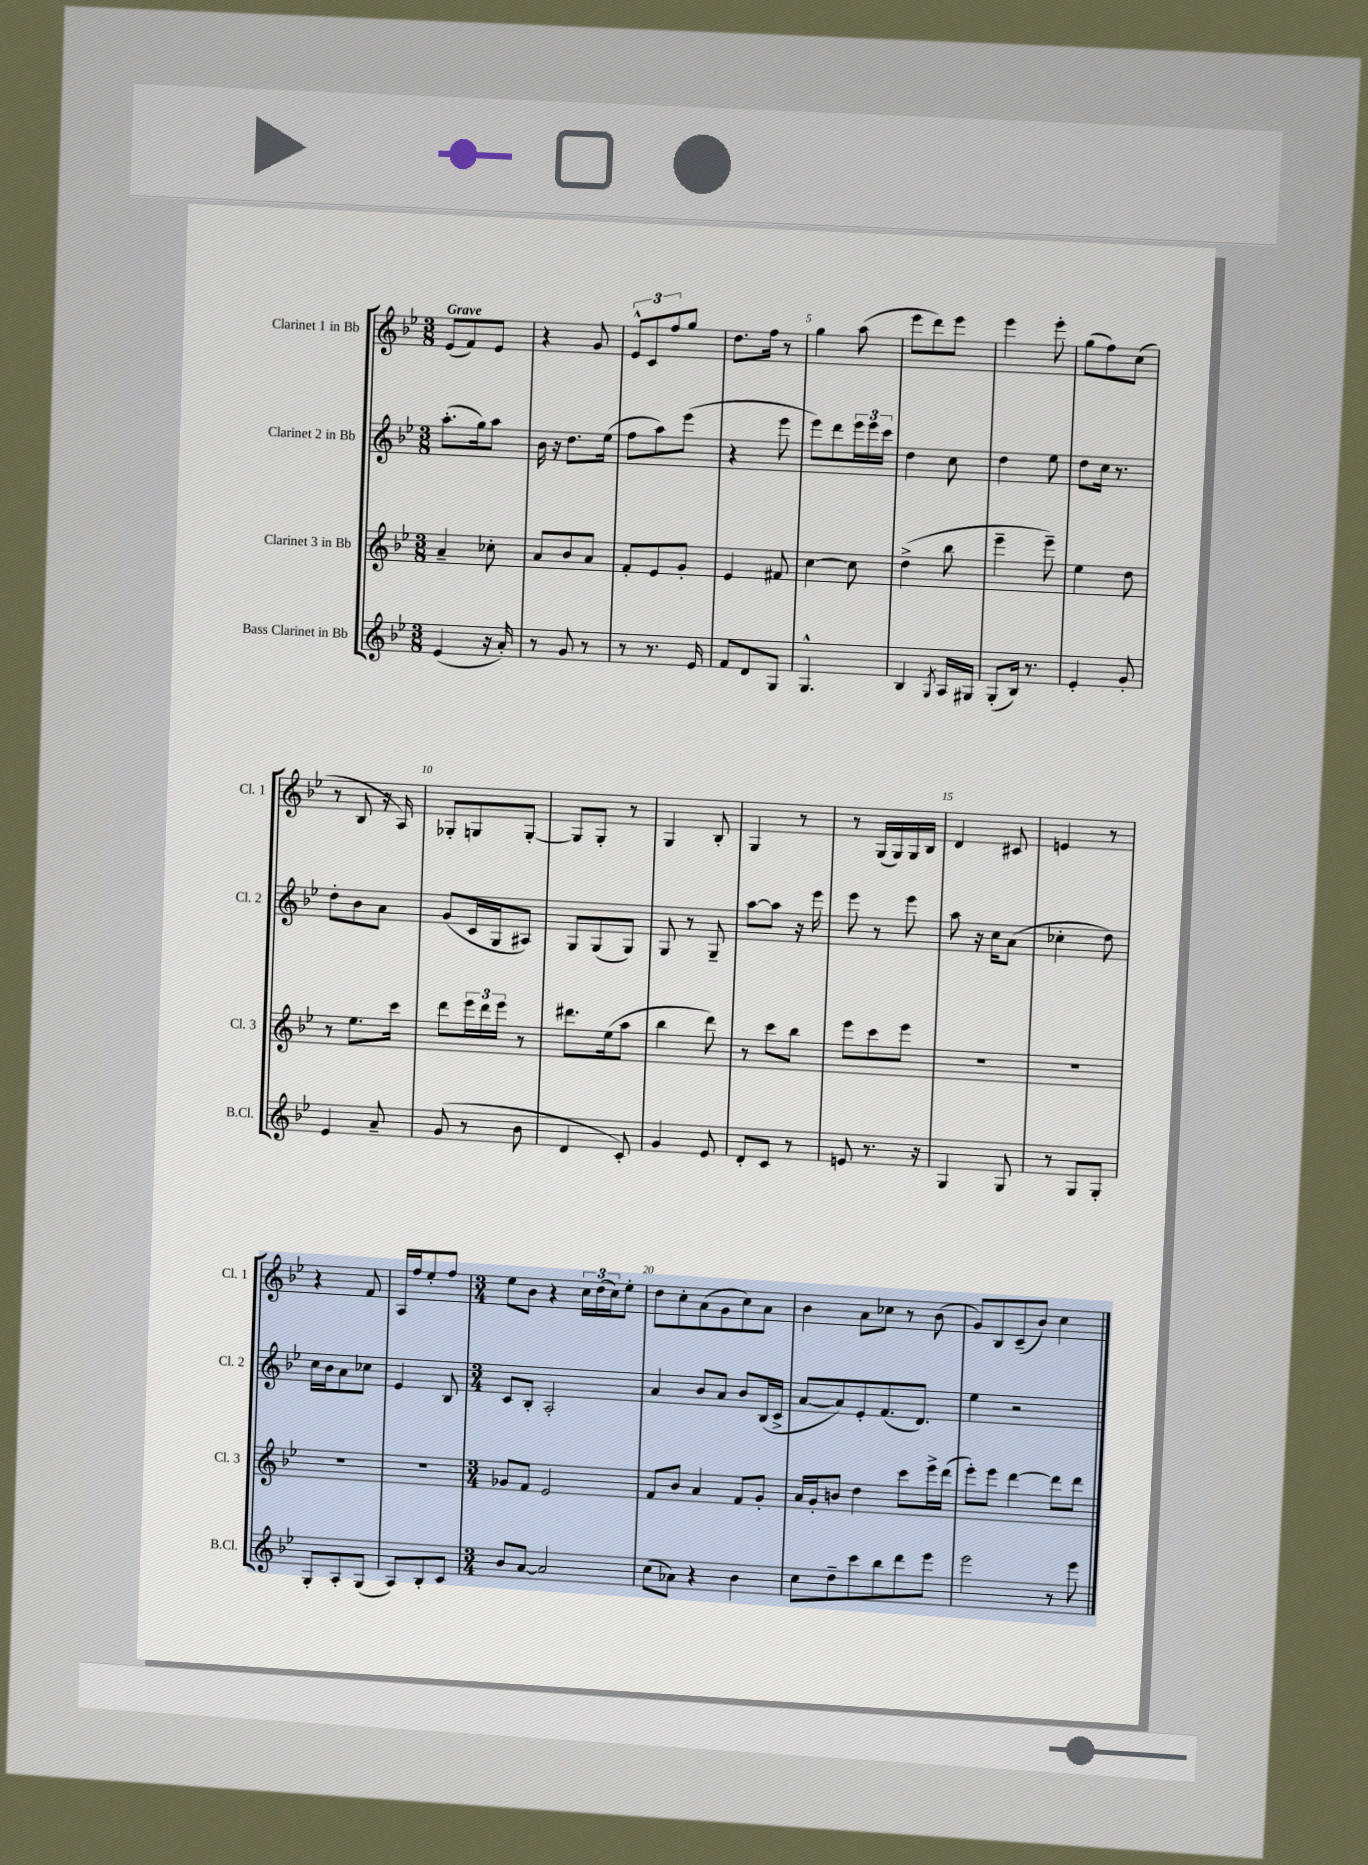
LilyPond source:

<<
\new StaffGroup <<
\new Staff = "s0" \with { instrumentName = "Clarinet 1 in Bb" shortInstrumentName = "Cl. 1" } {
    \clef treble \key bes \major \numericTimeSignature \time 3/8 \tempo "Grave"
    ees'8( f'8) ees'8 |
    r4 g'8 |
    \tuplet 3/2 { ees'8-^ c'8 f''8 } g''8 |
    d''8. f''16 r8 |
    g''4 a''8( |
    ees'''8 d'''8) ees'''8 |
    ees'''4 ees'''8-. |
    g''8( f''8) c''8( |
    r8 bes8 r16 a16) |
    ges8-. g8 g8~-. |
    g8 g8-. r8 |
    g4 bes8-. |
    g4 r8 |
    r8 g16( g16) g16 bes16 |
    d'4 cis'8 |
    e'4 r8 |
    r4 f'8 |
    a16 f''16 ees''8-. f''8 |
    \numericTimeSignature \time 3/4 ees''8 bes'8 r4 \tuplet 3/2 { c''16 d''16( c''16) } ees''8-. |
    d''8 c''8-. a'8( g'8 c''8) a'8 |
    bes'4 a'8 ces''8 r8 bes'8( |
    g'8) bes8 c'8--( bes'8) c''4 \bar "|." |
}
\new Staff = "s1" \with { instrumentName = "Clarinet 2 in Bb" shortInstrumentName = "Cl. 2" } {
    \clef treble \key bes \major \numericTimeSignature \time 3/8
    a''8.-.( g''16) a''8 |
    bes'16 r16 d''8. ees''16( |
    f''8 a''8) ees'''8( |
    r4 ees'''8 |
    ees'''8) d'''8 \tuplet 3/2 { ees'''16 ees'''16 c'''16 } |
    d''4 c''8 |
    d''4 ees''8 |
    d''8 c''16 r8. |
    d''8-. bes'8 a'8 |
    g'8( c'16 g16 ais8) |
    g8 g8( g8) |
    g8 r8 g8-- |
    a''8~ a''8 r16 ees'''16 |
    ees'''8 r8 ees'''8 |
    a''8 r16 c''16 a'8( |
    ces''4-. d''8) |
    c''16 bes'16 a'8 ces''8 |
    ees'4 bes8 |
    \numericTimeSignature \time 3/4 c'8 bes8-. a2-. |
    a'4 bes'8 a'8 bes'8 bes16( c'16-> |
    a'8~ a'8) ees'8-. f'8.( d'8.) |
    ees''4 r2 \bar "|." |
}
\new Staff = "s2" \with { instrumentName = "Clarinet 3 in Bb" shortInstrumentName = "Cl. 3" } {
    \clef treble \key bes \major \numericTimeSignature \time 3/8
    a'4-- ces''8-. |
    a'8 bes'8 a'8 |
    f'8-. ees'8 g'8-. |
    ees'4 fis'8 |
    c''4~ c''8 |
    d''4->( bes''8 |
    ees'''4-- ees'''8--) |
    ees''4 d''8 |
    r8 ees''8. c'''16 |
    d'''8 \tuplet 3/2 { ees'''16 d'''16 ees'''16 } r8 |
    dis'''8. ees''16( a''8 |
    bes''4 d'''8) |
    r8 c'''8 bes''8 |
    ees'''8 c'''8 ees'''8 |
    R4. |
    R4. |
    R4. |
    R4. |
    \numericTimeSignature \time 3/4 ges'8 f'8 ees'2 |
    f'8 bes'8 a'4 f'8 g'8-. |
    a'16 g'16-. b'8 d''4 c'''8 ees'''16-> d'''16( |
    ees'''8-.) ees'''8 d'''4~ d'''8 d'''8 \bar "|." |
}
\new Staff = "s3" \with { instrumentName = "Bass Clarinet in Bb" shortInstrumentName = "B.Cl." } {
    \clef treble \key bes \major \numericTimeSignature \time 3/8
    ees'4( r16 a'16-.) |
    r8 g'8 r8 |
    r8 r8. ees'16 |
    f'8 d'8 g8 |
    g4.-^ |
    bes4 \acciaccatura { g8 } a16 gis16 |
    g8-.( bes16) r8. |
    ees'4-. g'8-. |
    ees'4 a'8-- |
    g'8( r8 bes'8 |
    d'4 c'8-.) |
    g'4 ees'8 |
    d'8-. c'8 r8 |
    e'8 r8. r16 |
    g4 g8 |
    r8 g8 g8-. |
    g8-. a8-. g8( |
    a8) bes8-. c'8 |
    \numericTimeSignature \time 3/4 bes'8 a'8~ a'2 |
    c''8( aes'8) r4 bes'4 |
    c''8 d''8-- c'''8 bes''8 d'''8 ees'''8 |
    ees'''2 r8 ees'''8 \bar "|." |
}
>>
>>
\layout { \context { \Score \override BarNumber.break-visibility = ##(#f #t #t) barNumberVisibility = #(every-nth-bar-number-visible 5) } }
